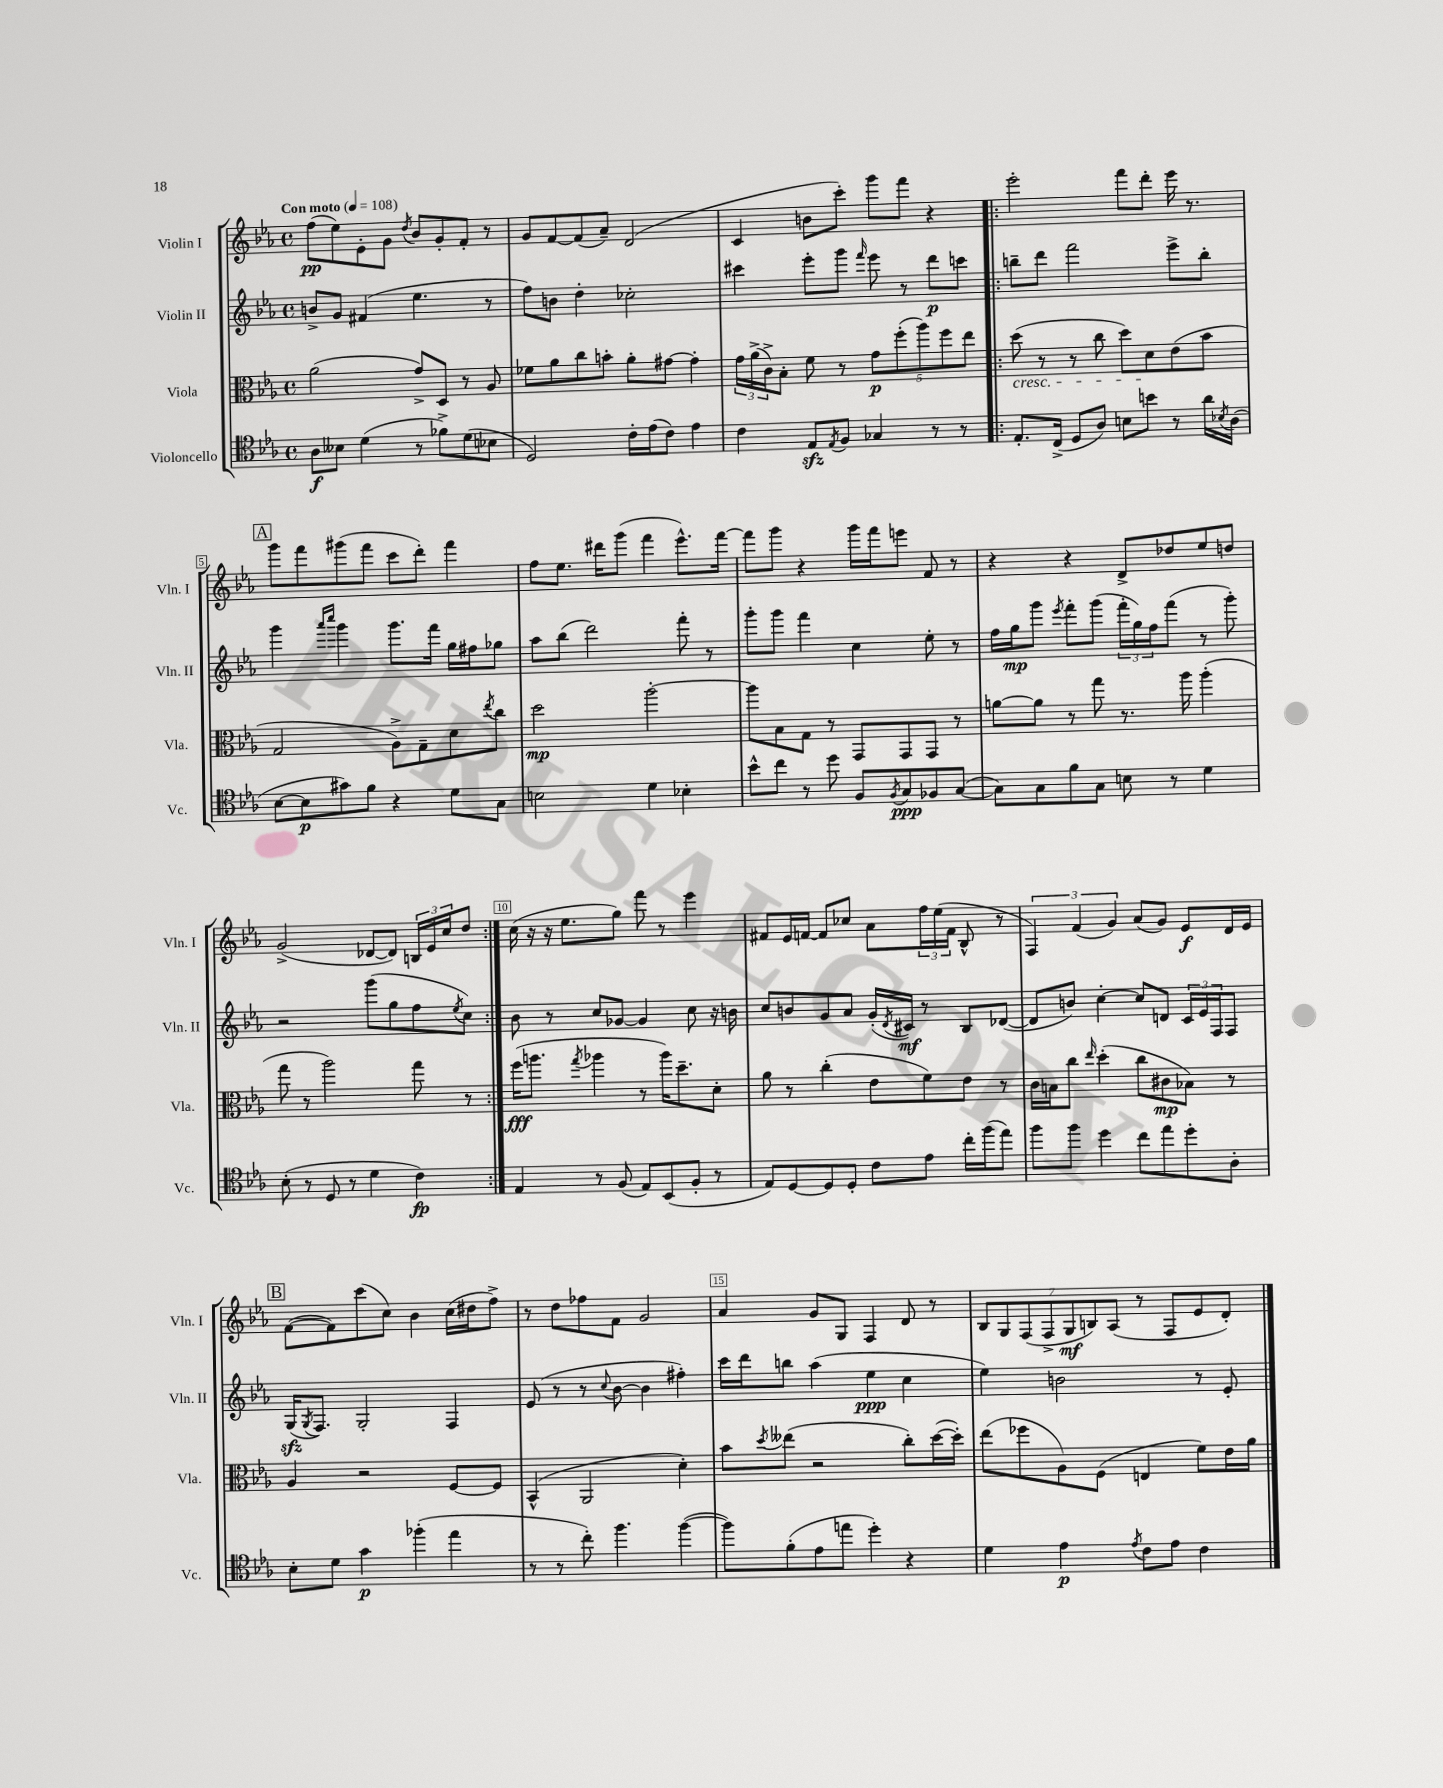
<<
\new StaffGroup <<
\new Staff = "s0" \with { instrumentName = "Violin I" shortInstrumentName = "Vln. I" } {
    \clef treble \key ees \major \defaultTimeSignature \time 4/4 \tempo "Con moto" 4 = 108
    f''8\pp( ees''8) ees'8-. g'8 \acciaccatura { d''8 } bes'8 g'8-. f'8-. r8 |
    g'8 f'8~ f'8( aes'8--) d'2( |
    c'4 b'8 c'''8-.) g'''8 f'''8 r4 |
    \repeat volta 2 { ees'''2-. f'''8 d'''8-. ees'''16 r8. |
    \mark \markup { \box "A" } g'''8 f'''8 gis'''8( f'''8 c'''8 d'''8-.) f'''4 |
    f''8 ees''8. dis'''16 g'''8( f'''4 ees'''8.-^) f'''16~ |
    f'''8 g'''8 r4 g'''16 f'''16 e'''8 f'8 r8 |
    r4 r4 d'8-> des''8 ees''8 d''8 |
    g'2->( des'8~ des'8) \tuplet 3/2 { b16 ees'16 c''16 } d''8 | }
    c''16( r16 r16 ees''8. g''8) f'''8 r8 ees'''4 |
    fis'8 ees'16 f'16~ f'8 ces''8 aes'8 \tuplet 3/2 { f''16 ees''16( f'16 } bes8-^ r8 |
    \tuplet 3/2 { f4) f'4( g'4) } aes'8( g'8) ees'8\f d'16 ees'16 |
    \mark \markup { \box "B" } f'8~( f'8) c'''8( c''8) bes'4 c''16( dis''16 f''8->) |
    r8 d''8 fes''8 f'8 g'2 |
    aes'4 g'8 g8 f4 d'8 r8 |
    \tuplet 7/4 { bes8 g8 f8( f8-> g8\mf b8) aes8( } r8 f8 ees'8 d'8-.) \bar "|." |
}
\new Staff = "s1" \with { instrumentName = "Violin II" shortInstrumentName = "Vln. II" } {
    \clef treble \key ees \major \defaultTimeSignature \time 4/4
    b'8-> g'8 fis'4( ees''4. r8 |
    f''8) b'8 d''4-. ces''2-. |
    cis'''4 ees'''8-. g'''8 \grace { f'''16 } ees'''8 r8 d'''8\p c'''8 |
    \repeat volta 2 { b''8-- d'''8 f'''2 ees'''8-> b''8-. |
    \mark \markup { \box "A" } g'''4 \grace { aes'''16 c''''16 } g'''4 g'''8. f'''16 g''16 fis''16 ges''8 |
    aes''8 bes''8( d'''2) f'''8-. r8 |
    g'''8-. g'''8 f'''4 c''4 ees''8-. r8 |
    f''16 g''16\mp g'''8 \acciaccatura { ees'''8 } f'''8-. g'''8( \tuplet 3/2 { f'''16-. g''16) f''16 } f'''8( r8 g'''8-.) |
    r2 g'''8( g''8 f''8 \acciaccatura { ees''8 } c''8) | }
    bes'8 r8 c''8 ges'8~ ges'4 c''8 r16 b'16 |
    c''8 b'8 g'8 aes'8 g'16-.( \acciaccatura { d'8 } cis'16\mf) r8 bes8 des'8~( |
    des'8 b'8) c''4~-. c''8 d'8 \tuplet 3/2 { c'16 ees'16 f16 } f8 |
    \mark \markup { \box "B" } g16\sfz( \acciaccatura { g8 } f8.) g2-. f4 |
    ees'8( r8 r8 \appoggiatura { c''8 } bes'8~ bes'4 fis''4-.) |
    c'''16 d'''16 b''8 aes''4( ees''4\ppp c''4 |
    ees''4) b'2 r8 ees'8-. \bar "|." |
}
\new Staff = "s2" \with { instrumentName = "Viola" shortInstrumentName = "Vla." } {
    \clef alto \key ees \major \defaultTimeSignature \time 4/4
    aes'2( g'8->) d8 r8 aes8 |
    fes'8 aes'8 c''8 b'8-. aes'8-. gis'8~ gis'4-. |
    \tuplet 3/2 { g'16 aes'16->( c'16->) } bes8-. f'8 r8 \tuplet 5/4 { g'8\p f''8-.( aes''8) f''8 ees''8 } |
    \repeat volta 2 { d''8\cresc( r8 r8 c''8 d''8) d'8\! ees'8( bes'8 |
    \mark \markup { \box "A" } g2 aes8->) g8-- d'8 \acciaccatura { ees''8 } c''8 |
    d''2\mp aes''2~-. |
    aes''8 bes8 g8 r8 g,8 g,8 g,8 r8 |
    a'8~ a'8 r8 g''8 r8. aes''16 aes''4-.( |
    g''8 r8 aes''2) g''8 r8 | }
    f''16\fff( a''8. \acciaccatura { g''8 } aes''4 r8 aes''16) d''8.-- d'8-. |
    aes'8 r8 c''4-.( ees'8 f'8) ees'8 r8 |
    c'16 b16 c''8 \grace { ees''16 } d''4-.( c''8 cis'8\mp bes8) r8 |
    \mark \markup { \box "B" } aes4 r2 f8~ f8 |
    bes,4-^( aes,2 d'4-.) |
    bes'8 \acciaccatura { d''8 } eeses''8( r2 c''8-.) d''16~( d''16-.) |
    ees''8( fes''8 aes8) f8( e4 f'8) ees'16 aes'16 \bar "|." |
}
\new Staff = "s3" \with { instrumentName = "Violoncello" shortInstrumentName = "Vc." } {
    \clef tenor \key ees \major \defaultTimeSignature \time 4/4
    aes8\f beses8 d'4( r8 fes'8->) d'8( bes8 |
    d2) c'16-. ees'16( c'8) ees'4 |
    c'4 ees8\sfz \acciaccatura { ees8 } f8 ges4 r8 r8 |
    \repeat volta 2 { ees8.-. c16->( d8 aes8) b8 b'8 r8 aes'16 \acciaccatura { bes8 } aes16( |
    \mark \markup { \box "A" } bes8~ bes8\p gis'8) f'8 r4 d'8 g8 |
    b2 d'4 bes4-. |
    bes'8-^ c''8 r8 d''8 f8 \acciaccatura { f8 } g8\ppp fes8 g8~( |
    g8) g8 f'8 g8 b8 r8 d'4 |
    bes8-.( r8 d8 r8 d'4 c'4\fp) | }
    ees4 r8 f8( ees8) bes,8( f8-. r8 |
    ees8) d8~ d8 d8-. c'8 ees'8 c''16-. f''16( ees''8) |
    f''8 f''8 d''4 c''8 ees''8 d''8-. aes8-. |
    \mark \markup { \box "B" } bes8-. d'8 g'4\p fes''4-.( ees''4 |
    r8 r8 c''8-.) f''4. f''4~( |
    f''8) f'8-.( ees'8 e''8 d''4-.) r4 |
    d'4 ees'4\p \acciaccatura { ees'8 } c'8 ees'8 c'4 \bar "|." |
}
>>
>>
\layout { \context { \Score \override BarNumber.break-visibility = ##(#f #t #t) barNumberVisibility = #(every-nth-bar-number-visible 5) \override BarNumber.stencil = #(make-stencil-boxer 0.1 0.3 ly:text-interface::print) } }
